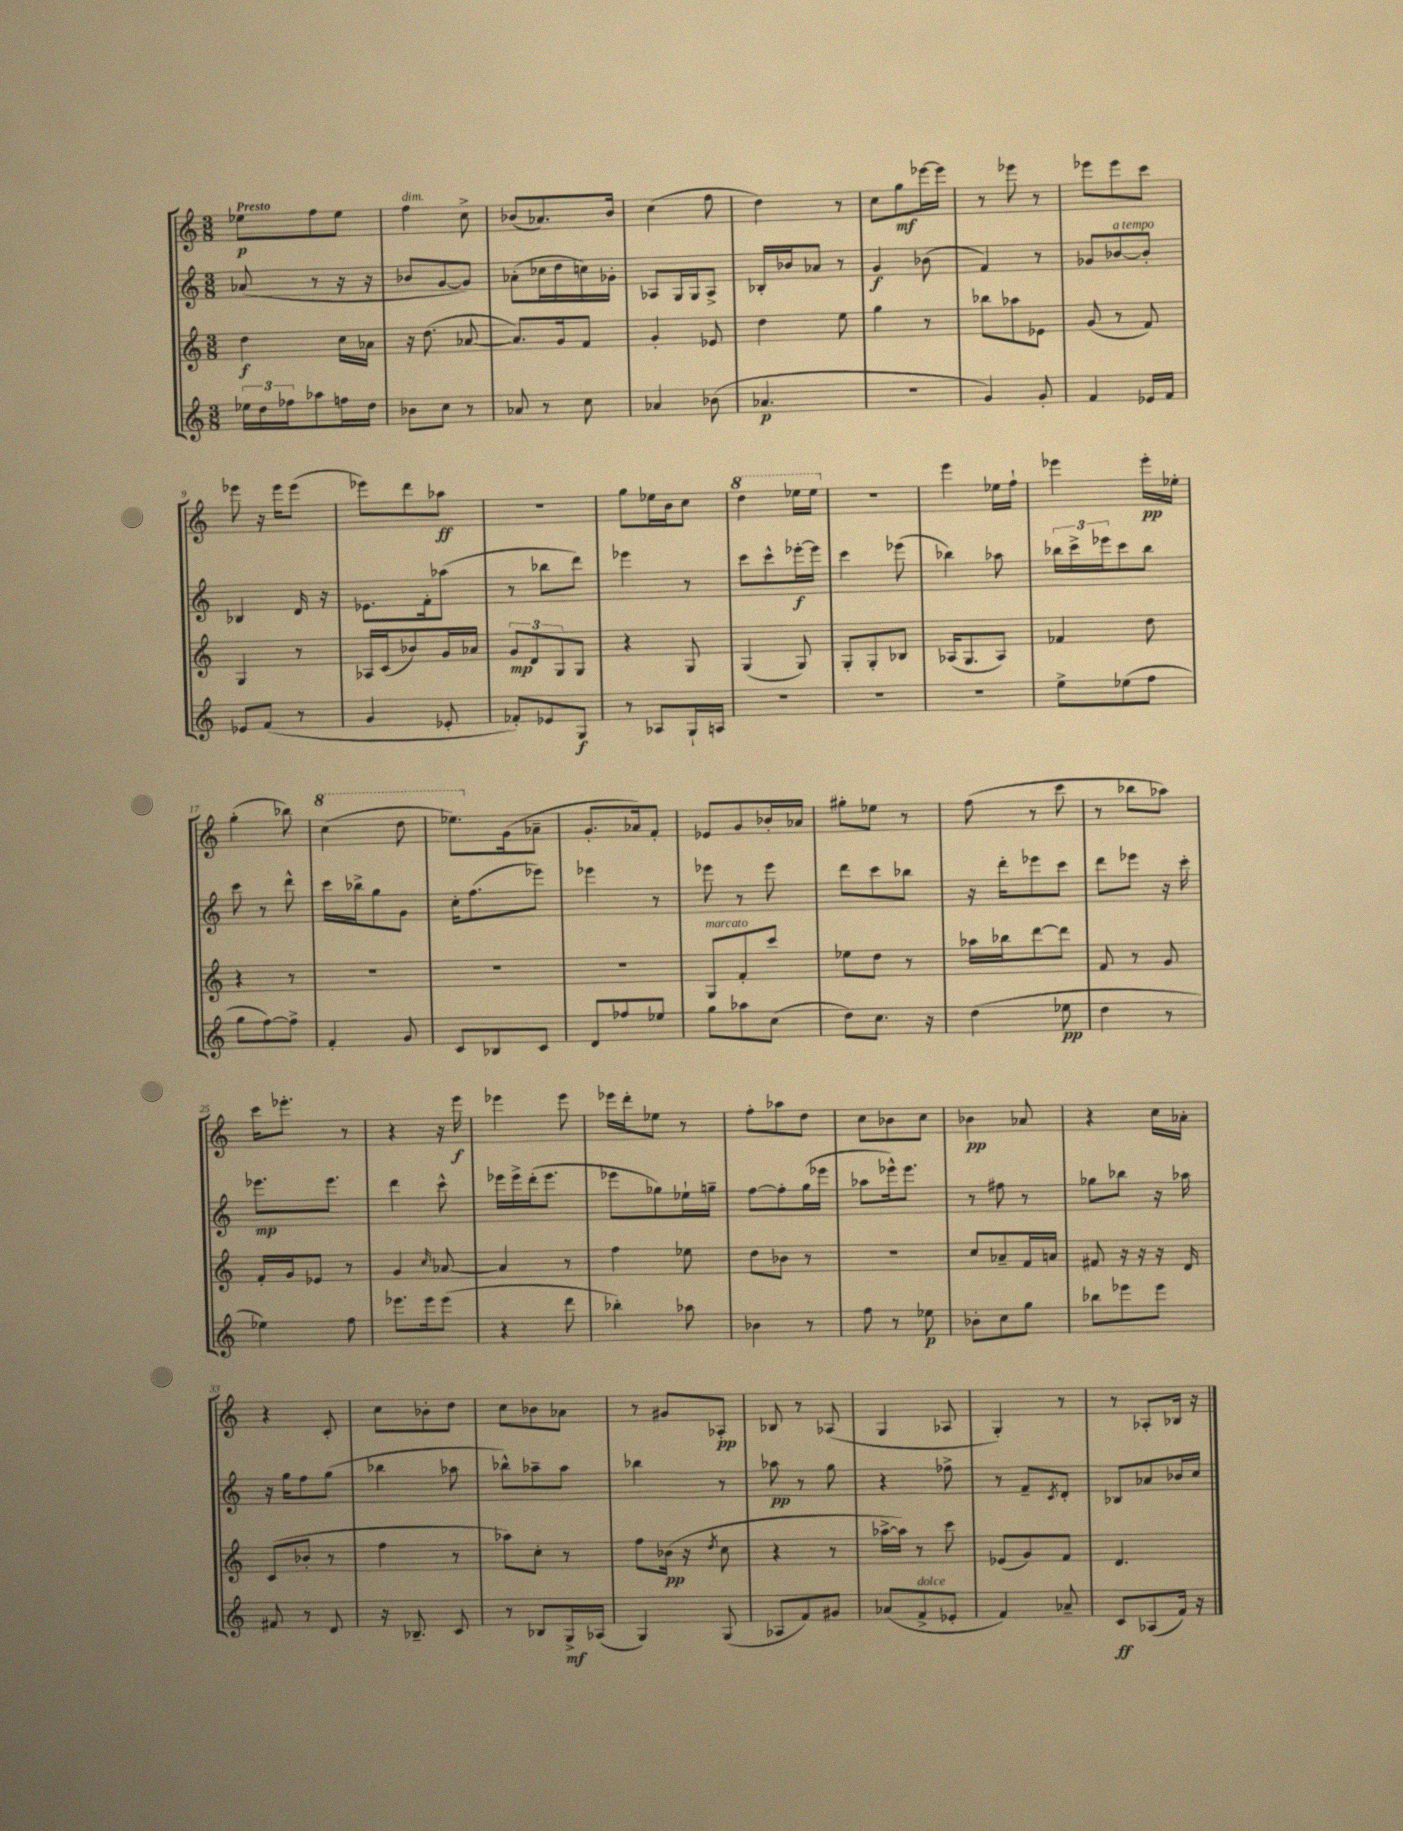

**kern	**kern	**kern	**kern
*staff4	*staff3	*staff2	*staff1
*clefG2	*clefG2	*clefG2	*clefG2
*k[]	*k[]	*k[]	*k[]
*M3/8	*M3/8	*M3/8	*M3/8
24ee-\LL	4dd\	(8a-/	8ee-\L
24dd\	.	.	.
24ff-\J	.	.	.
8aa-\	.	8r	8ff\
16ff\L	16cc\LL	16r	8ee-\J
16dd\JJ	16a-\JJ	16r	.
=	=	=	=
8b-\L	16r	8b-/L	4ff\
.	(8.dd\	.	.
8cc\J	.	[8g/	.
8r	[8a-/	8g/]J)	8cc^\
=	=	=	=
8a-/	8.a-/]L)	(8a-'\L	(8b-/L
8r	.	16cc-\L	8.a-/)
.	16g/k	16dd\	.
8cc\	8f/J	16cc\)	.
.	.	16g-'\JJ	16b-/Jk
=	=	=	=
4a-/	4g'/	8A-/L	(4cc\
.	.	16G/L	.
.	.	16G/J	.
(8b-\	8e-/	8A-^/J	8ff\
=	=	=	=
4.a-/	4dd\	16B-'/LL	4dd\)
.	.	16b-/J	.
.	.	8a-/J	.
.	8ee\	8r	8r
=	=	=	=
4.r	4gg\	4g/	8cc\L
.	.	.	8gg\
.	8r	(8b-\	[16eee-\L
.	.	.	16eee-\]JJ
=	=	=	=
4g/)	8bb-\L	4f/)	8r
.	8aa-\	.	8eee-\
8g'/	8e-\J	8r	8r
=	=	=	=
4f/	(8g/	8g-/L	8eee-\L
.	8r	[8b-/	8eee-\
16e-/LL	8f/)	8b-'/]J	8ccc\J
16f/JJ	.	.	.
=	=	=	=
8e-/L	4G/	4B-/	8eee-\
(8f/J	.	.	16r
.	.	.	16eee-\LK
8r	8r	16d/	(8eee-\J
.	.	16r	.
=	=	=	=
4g/	16A-/LL	8.e-\L	8eee-\L)
.	(16c/J	.	.
.	8b-/)	.	8ddd\
.	.	16f'\k	.
8e-'/	16g/L	(8aa-\J	8aa-\J
.	16a-/JJ	.	.
=	=	=	=
8f-'/L)	12g/L	8r	4.r
.	12d/	.	.
8e-/	.	8bb-\L	.
.	12G/	.	.
8G/J	8G/J	8ddd\J)	.
=	=	=	=
8r	4r	4eee-\	8gg\L
8A-/L	.	.	16ee-\L
.	.	.	16b\J
16G`/L	8G/	8r	8cc\J
16A/JJ	.	.	.
=	=	=	=
4.r	(4G/	8ccc\L	4ddd\
.	.	8ccc^^\	.
.	8G/)	[16eee-'\L	16eee-\LL
.	.	16eee-\]JJ	16eee-\JJ
=	=	=	=
4.r	8G'/L	4ccc\	4.r
.	8G'/	.	.
.	8B-/J	(8eee-\	.
=	=	=	=
4.r	(16A-/LK	4bb-\)	4eee\
.	8.G/	.	.
.	8A-/J)	8aa-\	16ee-\LL
.	.	.	16ff`\JJ
=	=	=	=
8ee^\L	4f-/	24bb-\LL	4eee-\
.	.	24ccc^\	.
.	.	24eee-\J	.
(8ee-\	.	8ccc\	.
8ff\J	8dd\	8bb-\J	16eee-'\LL
.	.	.	16ee-'\JJ
=	=	=	=
8gg\L	4r	8ccc\	(4gg'\
[8ff\)	.	8r	.
8ff^\]J	8r	8ddd^^\	8bb-\)
=	=	=	=
4f'/	4.r	16ccc\LL	(4ccc\
.	.	16bb-^\J	.
.	.	8gg\	.
8g/	.	8g\J	8ddd\
=	=	=	=
8c/L	4.r	16cc'\LK	8.eee-\L)
.	.	(8.ff\	.
8B-/	.	.	.
.	.	.	(16g\k
8c/J	.	8eee-\J)	8a-~\J
=	=	=	=
8d/L	4.r	4eee-\	8.g'/L
8ff-/	.	.	.
.	.	.	16a-/k)
8ee-/J	.	8r	8f'/J
=	=	=	=
8gg\L	8G/L	8eee-\	8e-/L
8aa-\	8f'/	8r	8g/
(8cc\J	8ccc/J	8eee-\	16b-'/L
.	.	.	16a-/JJ
=	=	=	=
8dd\L)	8ee-\L	8ddd\L	8gg#'\L
8.cc\J	8dd\J	8ccc\	8ee-\J
.	8r	8bb-\J	8r
16r	.	.	.
=	=	=	=
(4dd\	16aa-\LL	16r	(8ff\
.	16bb-\J	16ddd'\LK	.
.	[8ddd\	8eee-\	8r
8ee-\	8ddd\]J	8ccc\J	8ccc\
=	=	=	=
4dd\	8f/	8ddd\L	8r
.	8r	8eee-\J	8bb-\L
8r	8g/	16r	8aa-\J)
.	.	16ccc'\	.
=	=	=	=
4ee-\)	16f'/LL	8.eee-\L	16ccc\LK
.	16g/J	.	8.eee-'\J
.	8e-/J	.	.
.	.	8.eee-\J	.
8ff\	8r	.	8r
=	=	=	=
8.eee-\L	4g/	4ddd\	4r
16eee-\k	.	.	.
.	16qqcc/	.	.
(8eee-\J	[8a-/	8ccc^^\	16r
.	.	.	16eee\
=	=	=	=
4r	4a-/]	16eee-\LL	4eee-\
.	.	16eee-^\	.
.	.	(16ddd'\J	.
.	.	8.eee-\J	.
8ddd\	8r	.	8eee-\
=	=	=	=
4bb-'\)	4ff\	8eee-\L	16eee-\LL
.	.	.	16ddd'\J
.	.	8gg-\)	8ee-\J
8aa-\	8ee-\	16ee-`\L	8r
.	.	16gg~\JJ	.
=	=	=	=
4b-\	8dd\L	[8ff\L	8ff'\L
.	8b-\J	8ff'\]	8aa-\
8r	8r	(16gg\L	8dd\J
.	.	16eee-\JJ	.
=	=	=	=
8ff\	4.r	8aa-\L	8cc\L
8r	.	16eee-^^\k)	8b-\
.	.	8.eee-\J	.
8ee-\	.	.	8cc\J
=	=	=	=
8b-'\L	8cc/L	8r	4b-\
8cc\	8a-~/	8ff#\	.
8gg\J	16f/L	8r	8a-/
.	16a/JJ	.	.
=	=	=	=
8bb-\L	8f#/	8gg-\L	4r
8eee-\	16r	8bb-\J	.
.	16r	.	.
8eee-\J	16r	16r	16cc\LL
.	16d/	16aa-\	16a-'\JJ
=	=	=	=
8f#/	(8c/L	16r	4r
.	.	16gg\LK	.
8r	8b-'/J	8ff\	.
8d/	8r	(8gg\J	8c'/
=	=	=	=
16r	4ff\	4bb-\	8cc\L
8.B-~/	.	.	.
.	.	.	8b-'\
8c/	8r	8aa-\	8dd\J
=	=	=	=
8r	8aa-\L)	8bb-^^\L)	8cc\L
8B-/L	8cc'\J	8aa-~\	8b-\
16G^/L	8r	8aa-\J	8a-\J
(16A-/JJ	.	.	.
=	=	=	=
4G/)	8ff\L	4bb-\	8r
.	(16b-\Jk	.	8g#/L
.	16r	.	.
.	8qdd/	.	.
(8G/	8cc\	8r	8A-'/J
=	=	=	=
8A-/L	4r	8aa-\	8B-/
8f/)	.	8r	8r
8g#/J	8r	8gg\	(8A-/
=	=	=	=
(8a-/L	[16aa-^\LL	4r	4G/
.	16aa-\]JJ)	.	.
8f^/	8r	.	.
8e-'/J	8ccc\	8ff-^\	8A-/
=	=	=	=
4f/)	(8e-/L	8r	4G'/)
.	8g/)	8f~/L	.
.	.	8qc/	.
8a-~/	8f/J	8d'/J	8r
=	=	=	=
8c/L	4.d/	8B-/L	8r
(8A-/	.	8a-/	8A-'/L
16f/Jk)	.	16b-/L	16B-/Jk
16r	.	16cc/JJ	16r
==	==	==	==
*-	*-	*-	*-
